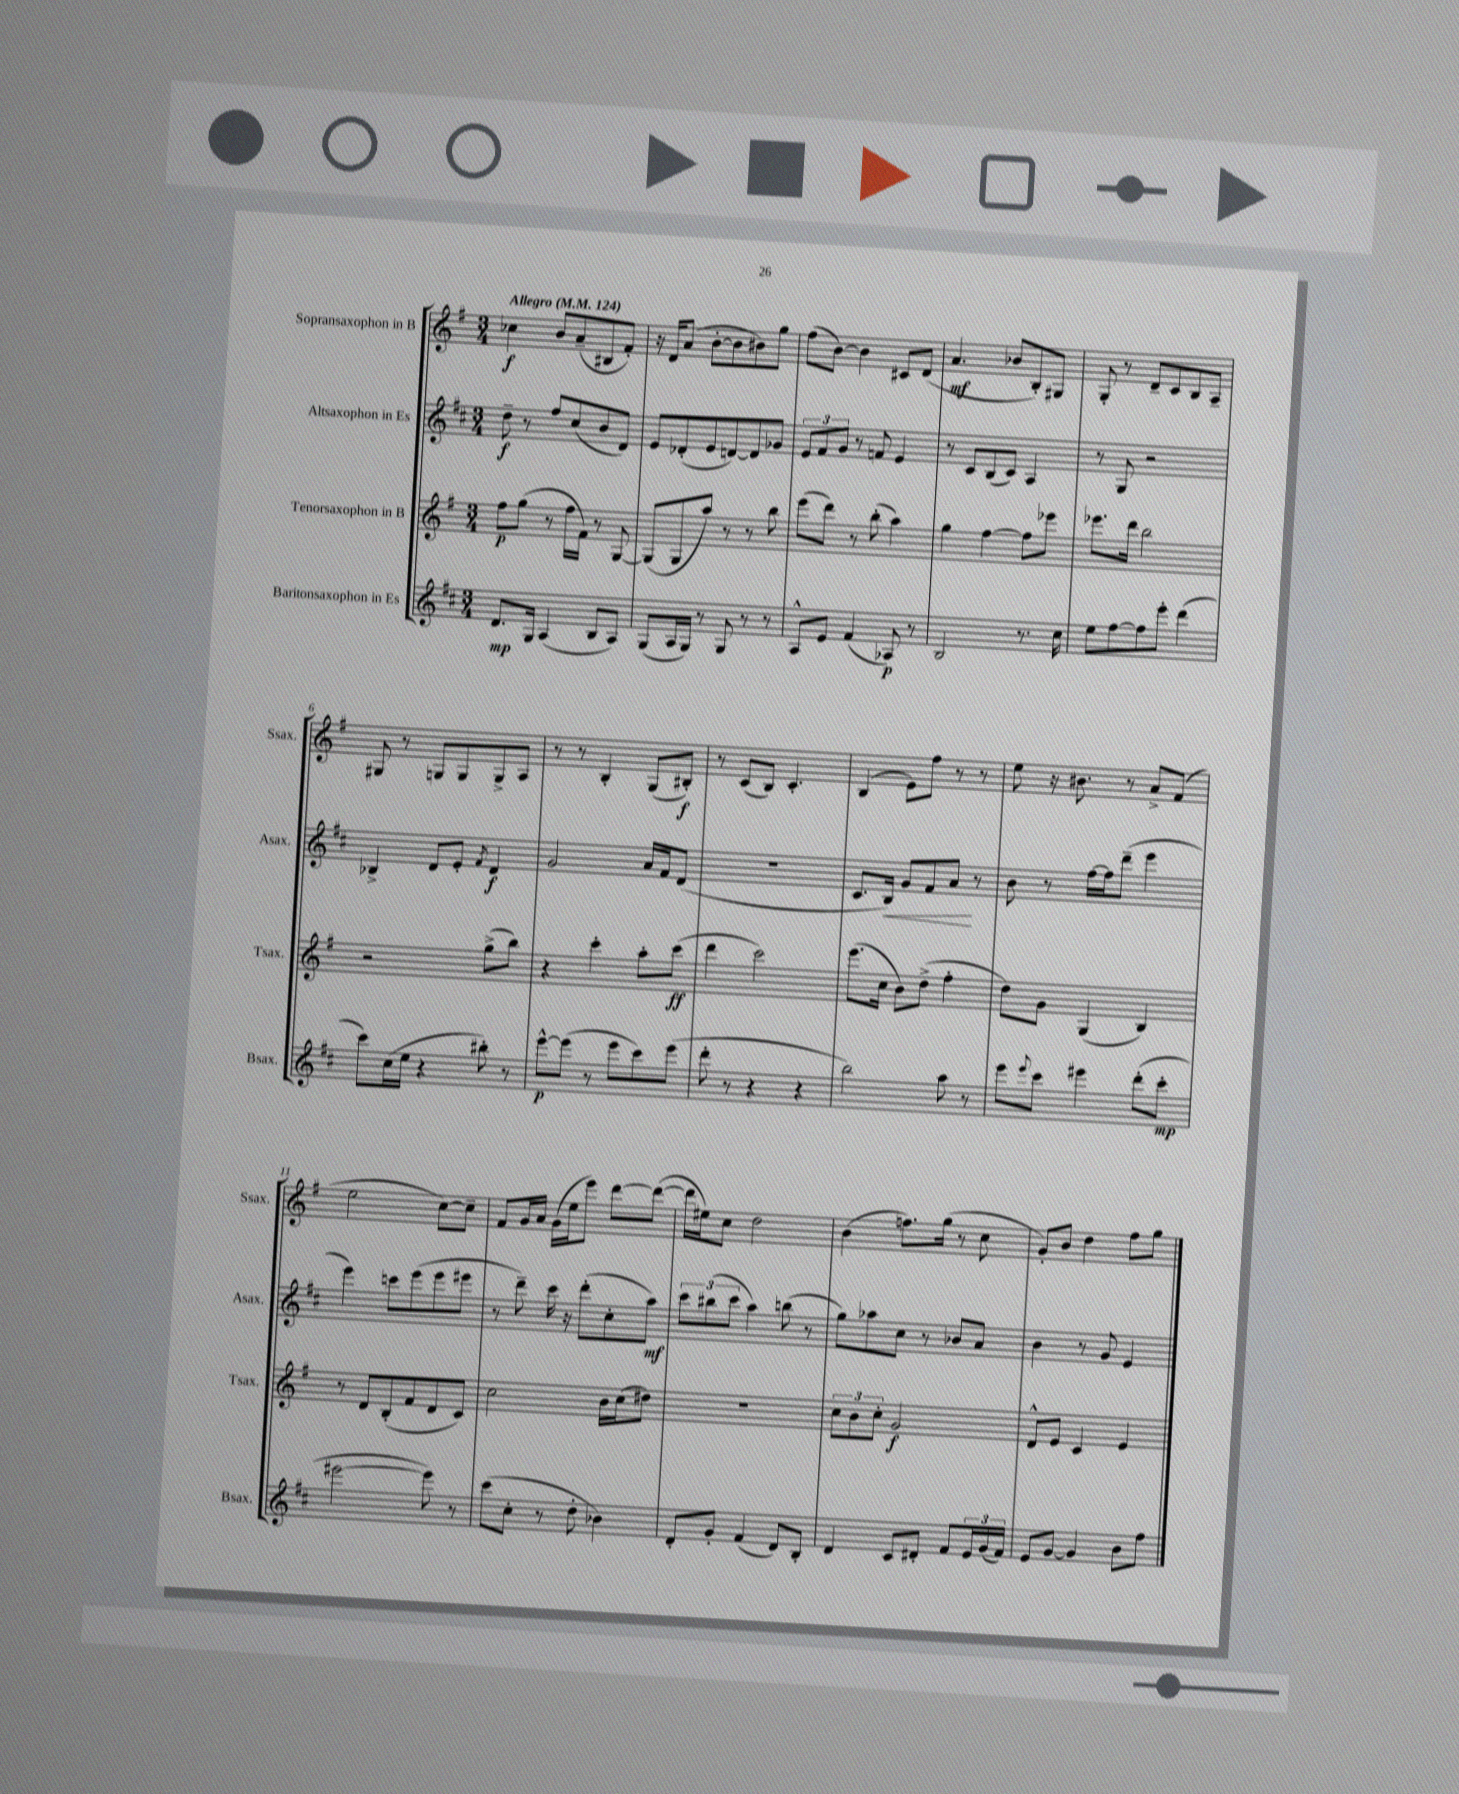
<<
\new StaffGroup <<
\new Staff = "s0" \with { instrumentName = "Sopransaxophon in B" shortInstrumentName = "Ssax." } {
    \clef treble \key g \major \numericTimeSignature \time 3/4 \tempo "Allegro" 4 = 124
    ces''4\f b'8 a'8--( bis8 fis'8-.) |
    r16 d'16 a'8( b'8~-. b'8 bis'8) g''8 |
    fis''8( b'8~) b'4 cis'8 d'8( |
    a'4.\mf bes'8 b8-.) gis8 |
    g8-. r8 d'8-- c'8 b8 a8-- |
    gis8 r8 g8 g8 g8-> a8 |
    r8 r8 b4-. g8( bis8-.\f) |
    r8 c'8( b8) c'4.-. |
    b4( e'8) fis''8 r8 r8 |
    e''8 r16 bis'8. r8 a'8-> fis'8( |
    e''2 c''8~) c''8-- |
    fis'8 g'16 a'16 g'16( e''16 e'''8) d'''8~ d'''8~( |
    d'''16 eis''16) c''8 d''2 |
    b'4( f''8.) g''16( r8 c''8 |
    g'8-.) b'8 d''4 fis''8 g''8 \bar "|." |
}
\new Staff = "s1" \with { instrumentName = "Altsaxophon in Es" shortInstrumentName = "Asax." } {
    \clef treble \key d \major \numericTimeSignature \time 3/4
    d''8--\f r8 fis''8 cis''8( b'8 d'8) |
    e'8 des'8-.( e'8 d'8~) d'8 ges'8 |
    \tuplet 3/2 { e'8 fis'8 g'8 } r8 f'8 e'4 |
    r8 cis'8 b8( cis'8) a4 |
    r8 g8 r2 |
    bes4-> d'8 e'8-. \acciaccatura { fis'8 } d'4\f |
    g'2 a'16 fis'16 d'8( |
    R2. |
    cis'8. b16\<) g'8 fis'8 a'8\! r8 |
    b'8 r8 fis''16~ fis''16 d'''8--( e'''4 |
    e'''4) c'''8 e'''8( e'''8 eis'''8 |
    r8 d'''8--) cis'''16 r16 d'''8-.( cis''8-. a''8\mf) |
    \tuplet 3/2 { cis'''8 bis''8( cis'''8 } a''4) b''8( r8 |
    g''8) aes''8 cis''8 r8 bes'8 a'8 |
    b'4 r8 g'8 e'4 \bar "|." |
}
\new Staff = "s2" \with { instrumentName = "Tenorsaxophon in B" shortInstrumentName = "Tsax." } {
    \clef treble \key g \major \numericTimeSignature \time 3/4
    fis''8\p g''8( r8 fis''16 fis'16) r8 g8~ |
    g8( g8 a''8) r8 r8 b''8 |
    e'''8( d'''8) r8 b''8-.( a''4) |
    g''4 fis''4~ fis''8 ees'''8 |
    ees'''8. d'''16 b''2 |
    r2 g''8->( b''8) |
    r4 c'''4-. a''8-. c'''8\ff( |
    d'''4 c'''2) |
    e'''8.( c''16 b'8) d''8->( fis''4-. |
    d''8) g'8 g4( b4) |
    r8 d'8 b8-.( fis'8 d'8 c'8) |
    c''2 b'16 c''16( dis''8) |
    R2. |
    \tuplet 3/2 { c''8 b'8 c''8-. } g'2\f |
    d'8-^ e'8 c'4 e'4 \bar "|." |
}
\new Staff = "s3" \with { instrumentName = "Baritonsaxophon in Es" shortInstrumentName = "Bsax." } {
    \clef treble \key d \major \numericTimeSignature \time 3/4
    d'8.\mp g16 a4( b8 a8) |
    g8( a16 g16) r8 g8 r8 r8 |
    a8-^ e'8 fis'4( aes8\p) r8 |
    b2 r8. cis''16 |
    e''8 fis''8~ fis''8 e'''8-. d'''4( |
    cis'''8) cis''16( e''16 r4 bis''8-.) r8 |
    e'''8~-^\p e'''8( r8 e'''8 cis'''8) e'''8( |
    d'''8-. r8 r4 r4 |
    b''2) a''8 r8 |
    e'''8 \appoggiatura { e'''8 } cis'''8 eis'''4 d'''8-.( cis'''8-.\mp |
    eis'''2~ eis'''8) r8 |
    cis'''8( cis''8-. r8 d''8-. bes'4) |
    d'8-. g'8-. fis'4( d'8) b8-. |
    d'4 cis'8 dis'8-. fis'8 \tuplet 3/2 { e'16 g'16( fis'16) } |
    e'8 g'8~ g'4 b'8 fis''8 \bar "|." |
}
>>
>>
